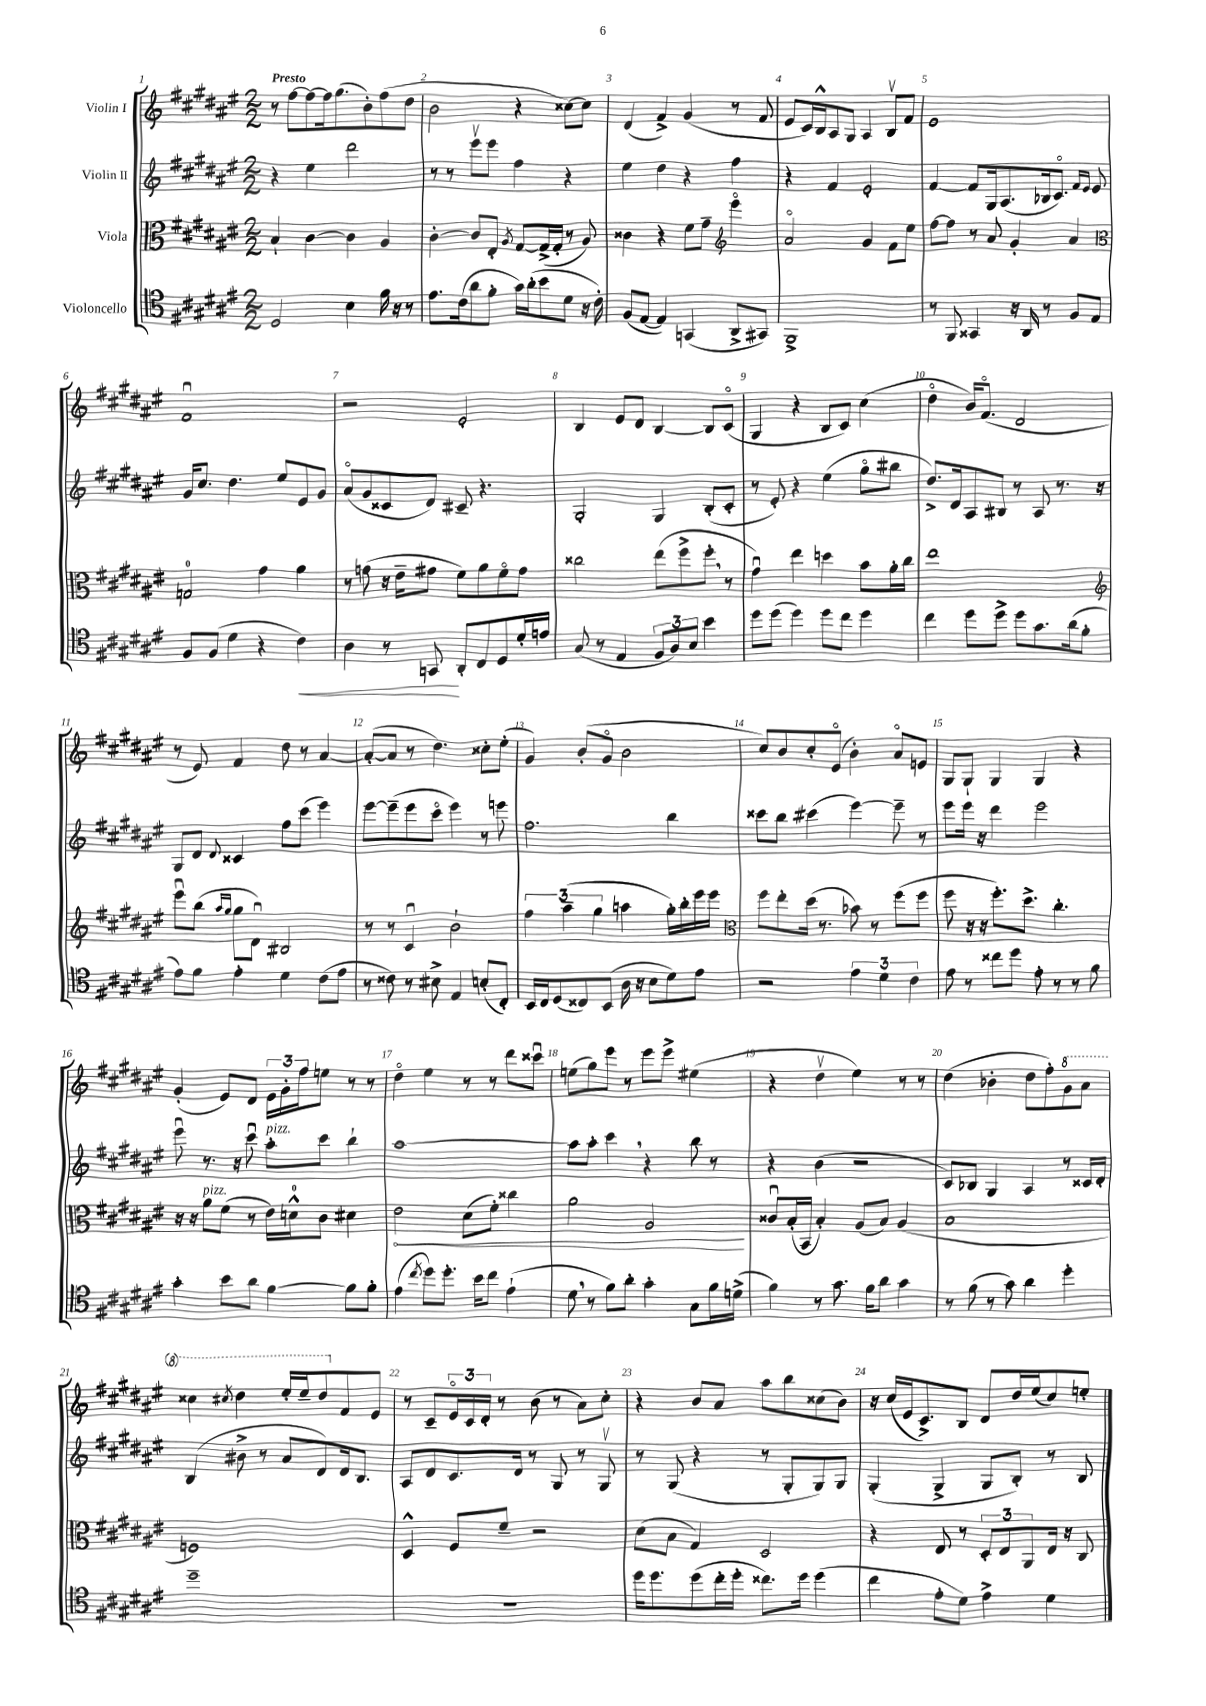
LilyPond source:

<<
\new StaffGroup <<
\new Staff = "s0" \with { instrumentName = "Violin I" } {
    \clef treble \key fis \major \numericTimeSignature \time 2/2 \tempo "Presto"
    r8 fis''8~ fis''8~ fis''16 gis''8.( b'8-.) fis''8( dis''8 |
    b'2 r4 cisis''8~) cisis''8 |
    dis'4( fis'4->) gis'4( r8 fis'8 |
    eis'8 cis'16) b16-^ ais8 gis8 ais4 b8\upbow fis'8 |
    eis'1 |
    fis'1\downbow |
    r2 eis'2-. |
    b4 eis'8 dis'8 b4~ b8 cis'8\flageolet( |
    gis4 r4 b8 cis'8) cis''4( |
    dis''4\flageolet b'16) fis'8.\flageolet( dis'2 |
    r8 eis'8) fis'4 dis''8 r8 ais'4~ |
    ais'8~-.( ais'8 r8 dis''4.) cisis''8-. eis''8-.( |
    gis'4) b'8-.( gis'8\flageolet b'2 |
    cis''8) b'8 cis''8-. eis'8\flageolet( b'4-.) ais'8\flageolet e'8 |
    gis8 gis8-! gis4 gis4 r4 |
    gis'4-.( eis'8) dis'8 \tuplet 3/2 { eis'16 gis'16-. fis''16 } e''8 r8 r8 |
    dis''4\flageolet eis''4 r8 r8 dis'''8 cisis'''8\downbow |
    e''8( gis''8) eis'''8 r8 eis'''8 eis'''8-> eis''4( |
    r4 dis''4\upbow eis''4) r8 r8 |
    dis''4( bes'4-. dis''8 fis''8-.) \ottava #1 gis''8 ais''8 |
    cisis'''4 \acciaccatura { cis'''8 } dis'''4 eis'''16-. eis'''16-- dis'''8 \ottava #0 fis'8 eis'8 |
    r8 cis'8-- \tuplet 3/2 { eis'16\flageolet cis'16 dis'16-. } r8 b'8( r8 ais'8) cis''8-. |
    r4 b'8 ais'8 ais''8 b''8 cisis''8( b'8) |
    r16 cis''16( eis'16 cis'8.->) b8 dis'8 dis''16 eis''16( cis''8) e''8-. \bar "|." |
}
\new Staff = "s1" \with { instrumentName = "Violin II" } {
    \clef treble \key fis \major \numericTimeSignature \time 2/2
    r4 eis''4 dis'''2 |
    r8 r8 eis'''8\upbow eis'''8 fis''4 r4 |
    eis''4 dis''4 r4 fis''4 |
    r4 fis'4 eis'2-. |
    fis'4~ fis'8 gis16 ais8.( bes16 cis'8.\flageolet) \grace { fis'16 eis'16 } eis'8 |
    gis'16 cis''8. dis''4. eis''8 eis'8 gis'8 |
    ais'8\flageolet( gis'8 cisis'8 dis'8) cis'8-- r4. |
    gis2-. gis4 b8-.( cis'8-. |
    r8 eis'8-.) r4 eis''4( gis''8\flageolet bis''8 |
    dis''8.->) dis'16 ais8 bis8 r8 ais8 r8. r16 |
    gis8 dis'8 \appoggiatura { dis'8 } cisis'4 fis''8 cis'''8( eis'''4) |
    eis'''8~ eis'''8--( eis'''8 cis'''8\flageolet eis'''4) r8 e'''8 |
    fis''2. b''4 |
    cisis'''8 b''8 cis'''4( eis'''4~) eis'''8-- r8 |
    eis'''8 eis'''16 r16 dis'''4 eis'''2 |
    eis'''8\downbow r8. r16 cis'''8\downbow ais''8-.^\markup { \italic "pizz." } cis'''8 b''4-! |
    ais''1~ |
    ais''8 ais''8-. cis'''4 \breathe r4 b''8 r8 |
    r4 b'4( r2 |
    cis'8) bes8 gis4 ais4 r8 cisis'16 dis'16-. |
    b4( bis'8-> r8 ais'8 dis'8) dis'16 b8. |
    ais8 dis'8 cis'8. dis'16 r8 gis8 r8 gis8\upbow |
    r8 gis8( r4 r8 gis8-. gis8) gis8 |
    gis4-.( gis4-> gis8 b8-.) r8 b8 \bar "|." |
}
\new Staff = "s2" \with { instrumentName = "Viola" } {
    \clef alto \key fis \major \numericTimeSignature \time 2/2
    b4-! cis'4~ cis'4 ais4 |
    cis'4~-. cis'8 eis8-. \acciaccatura { ais8 } gis8~ gis16->( gis16-. r8 ais8) |
    cisis'4 r4 fis'8 gis'8-- \clef treble eis'''4\flageolet |
    ais'2\flageolet gis'4 fis'8 eis''8 |
    fis''8~ fis''8 r8 ais'8 gis'4-. ais'4 |
    \clef alto g2-0 gis'4 ais'4 |
    r8 g'8( r16 eis'16-- gis'8 fis'8) ais'8 fis'8\flageolet gis'8 |
    cisis''2 eis''8( fis''8-> fis''8-. \breathe r8 |
    gis'4\downbow) eis''4 d''4 b'8 ais'16-. cis''16 |
    eis''1 |
    \clef treble eis'''8\downbow b''8( \grace { ais''16 gis''16 } gis''8 dis'8\downbow) bis2 |
    r8 r8 cis'4\downbow b'2-! |
    \tuplet 3/2 { fis''4 ais''4--( gis''4 } a''4 gis''16-.) b''16-. eis'''16 eis'''16 |
    \clef alto fis''8 eis''8-. dis''16( r8. bes'8) r8 fis''8( fis''8 |
    fis''8 r16 r16 fis''8.-.) dis''8.-> cis''4.-. |
    r16 r16 ais'8^\markup { \italic "pizz." } fis'8( r8 eis'16) d'16-0-^ cis'8 dis'4 |
    \once \override Hairpin.circled-tip = ##t eis'2\< dis'8( fis'8-.) cisis''4 |
    ais'2 ais2\! |
    cisis'8\downbow b16-.( b,16 b4-.) ais8( b8) ais4( |
    b1 |
    f1) |
    dis4-^ fis8 fis'8-- r2 |
    dis'8( b8 gis4) dis2 |
    r4 eis8 r8 \tuplet 3/2 { dis8-. eis8 ais,8 } eis16 r16 cis8 \bar "|." |
}
\new Staff = "s3" \with { instrumentName = "Violoncello" } {
    \clef tenor \key fis \major \numericTimeSignature \time 2/2
    dis2 b4 fis'16 r16 r8 |
    eis'8. cis'16( ais'8 fis'8-. gis'16) ais'16-.( b'8 dis'8 r16 cis'16-.) |
    fis8( eis8~ eis4) g,4( ais,8-> gis,8) |
    fis,1-> |
    r8 fis,8 gisis,4 r16 ais,16 r8 fis8 eis8 |
    fis8 fis8( dis'4 r4 cis'4\<) |
    ais4 r8 g,8\! ais,8-. cis8 dis8 dis'16-. e'16 |
    gis8( r8 eis4 \tuplet 3/2 { fis8 ais8) b8 } b'4 |
    dis''8 dis''8( dis''4) dis''8 cis''8 dis''4 |
    cis''4 dis''8 dis''8-> dis''8 gis'8. ais'16( fis'8-. |
    eis'8) fis'8 eis'4-. dis'4 cis'8( eis'8 |
    r8 cisis'8) r8 bis8-> eis4 b8-.( cis8-.) |
    b,16 cis16 dis8( cisis8) b,8( ais16 r16 b8 dis'8) eis'8 |
    r2 \tuplet 3/2 { eis'4 dis'4 cis'4 } |
    eis'8 r8 cisis''8 dis''8 eis'8-. r8 r8 fis'8 |
    gis'4-. b'8 ais'8 fis'4~ fis'8 fis'8-. |
    eis'4( \acciaccatura { cis''8 } dis''8) dis''8.-. b'16 cis''8 eis'4-!( |
    dis'8 \breathe r8 fis'8) ais'8-. gis'4-. gis8 fis'16 d'16->( |
    fis'4) r8 gis'8. fis'16 ais'8 gis'4 |
    r8 fis'8( r8 gis'8) ais'4 dis''4-. |
    dis''1-- |
    R1 |
    dis''16 dis''8. dis''8( cis''16-. dis''16-. cisis''8.) dis''16 dis''4( |
    cis''4 eis'8-. dis'8) eis'4-> dis'4 \bar "|." |
}
>>
>>
\layout { \context { \Score \override BarNumber.break-visibility = ##(#f #t #t) barNumberVisibility = #all-bar-numbers-visible } }
